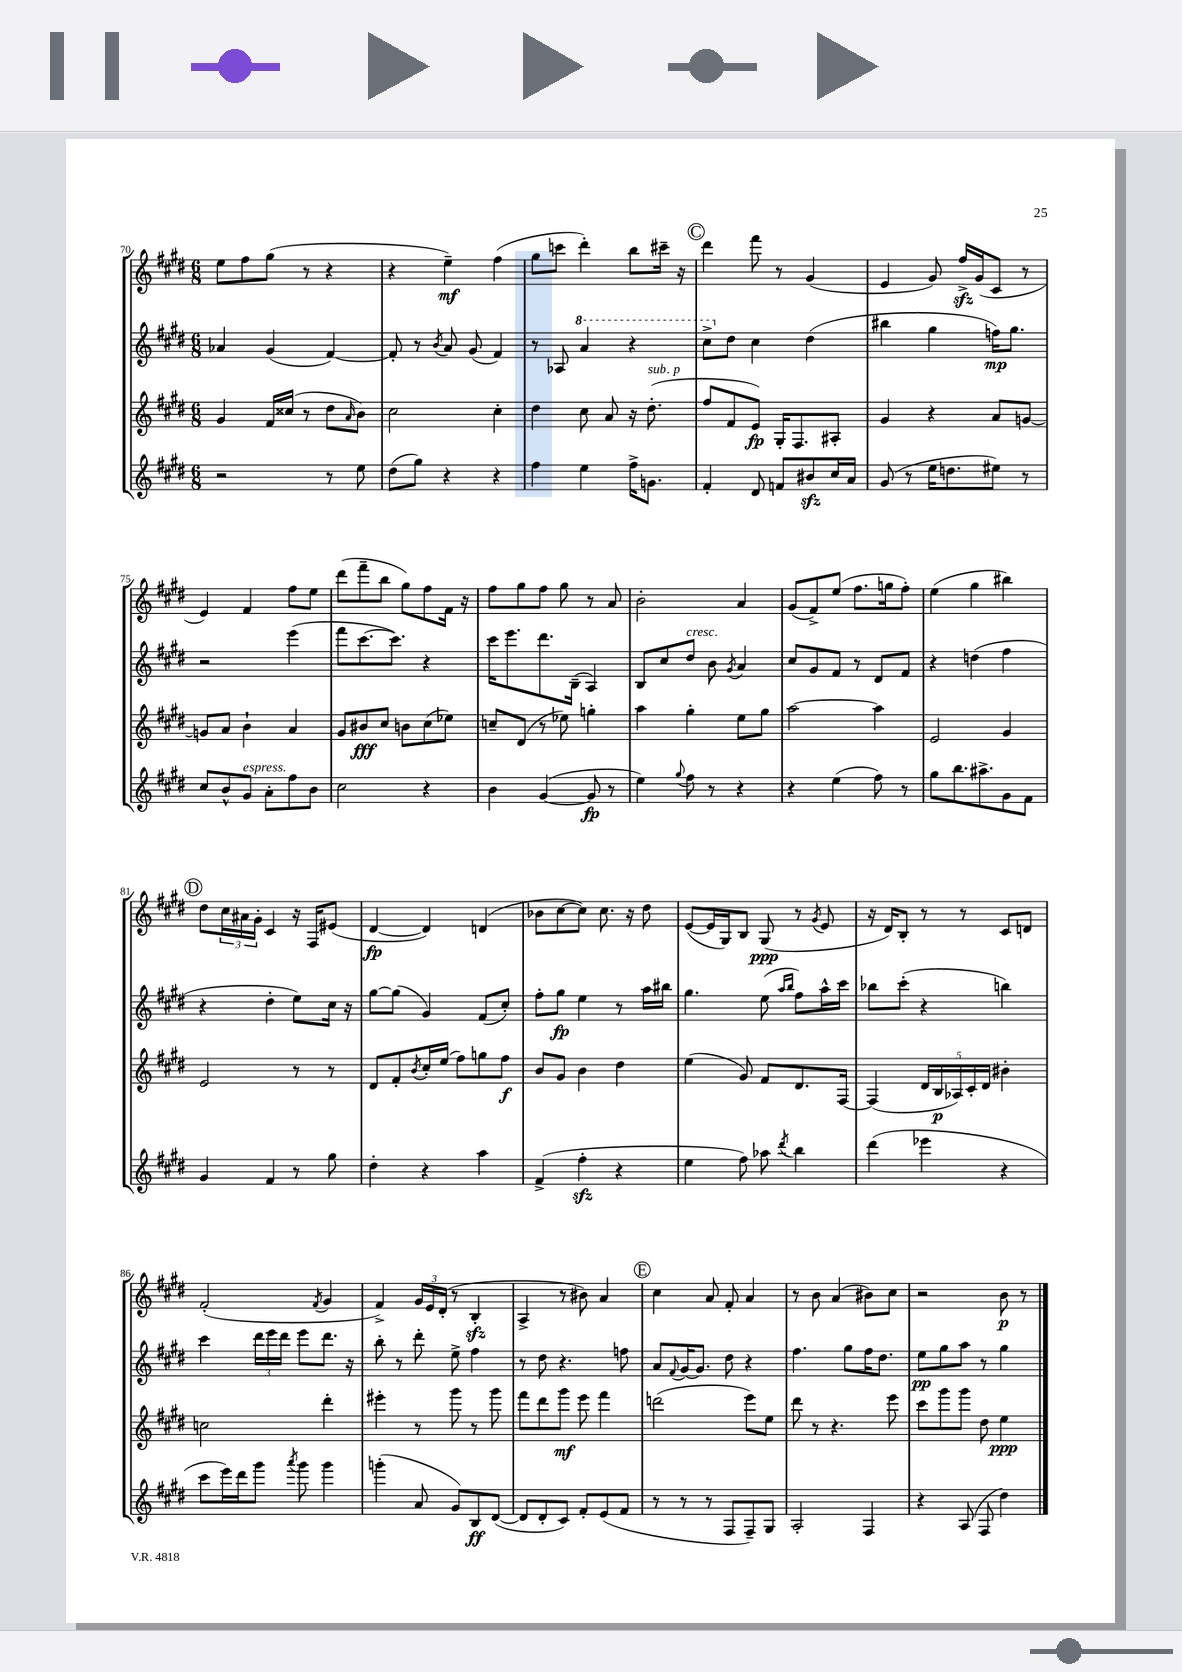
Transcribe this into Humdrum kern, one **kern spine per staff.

**kern	**dynam	**kern	**dynam	**kern	**dynam	**kern	**dynam
*part4	*part4	*part3	*part3	*part2	*part2	*part1	*part1
*staff4	*staff4	*staff3	*staff3	*staff2	*staff2	*staff1	*staff1
*clefG2	*	*clefG2	*	*clefG2	*	*clefG2	*
*k[f#c#g#d#]	*	*k[f#c#g#d#]	*	*k[f#c#g#d#]	*	*k[f#c#g#d#]	*
*M6/8	*	*M6/8	*	*M6/8	*	*M6/8	*
=70	=70	=70	=70	=70	=70	=70	=70
2r	.	4g#/	.	4a-X/	.	8ee\L	.
.	.	.	.	.	.	8ff#\	.
.	.	16f#/LL	.	(4g#/	.	(8gg#\J	.
.	.	(16cc##X/JJ	.	.	.	.	.
.	.	8r	.	.	.	8r	.
8r	.	8dd#\L	.	[4f#/)	.	4r	.
.	.	16qqa/	.	.	.	.	.
8ee\	.	8b\J)	.	.	.	.	.
=71	=71	=71	=71	=71	=71	=71	=71
(8dd#\L	.	2cc#\	.	8f#'/]	.	4r	.
8gg#\J)	.	.	.	8r	.	.	.
.	.	.	.	8qb/	.	.	.
4r	.	.	.	8a/	.	4ee~\)	mf
.	.	.	.	(8g#/	.	.	.
4r	.	4cc#'\	.	4f#/)	.	(4ff#\	.
=72	=72	=72	=72	=72	=72	=72	=72
4ff#\	.	4dd#\	.	8r	.	8gg#\L	.
.	.	.	.	8A-X/	.	8cccn\J	.
*	*	*	*	*8va	*	*	*
4ee\	.	8cc#\	.	4aa/	.	4ddd#'\)	.
.	.	8a/	.	.	.	.	.
16ff#^\KL	.	16r	.	4r	.	8bb\L	.
!	!	!LO:TX:a:i:t=sub. p	!	!	!	!	!
8.gn\J	.	(8.dd#'\	.	.	.	.	.
.	.	.	.	.	.	16ccc#X~\Jk	.
.	.	.	.	.	.	16r	.
!!LO:REH:place=s1:t=C
=73	=73	=73	=73	=73	=73	=73	=73
4f#'/	.	8ff#/L	.	8ccc#^\L	.	4ddd#\	.
*	*	*	*	*X8va	*	*	*
.	.	8f#/	.	8dd#\J	.	.	.
8d#/	.	8e/J)	fp	4cc#\	.	8fff#\	.
8fn/L	.	16G#'/KL	.	.	.	8r	.
.	.	8.F#/	.	.	.	.	.
8b#Xzz/	.	.	.	(4dd#\	.	(4g#/	.
16cc#/L	.	8A#X'/J	.	.	.	.	.
16a/JJ	.	.	.	.	.	.	.
=74	=74	=74	=74	=74	=74	=74	=74
(8g#/	.	4g#/	.	4bb#X\	.	4e/	.
8r	.	.	.	.	.	.	.
16ee\KL	.	4r	.	4gg#\	.	8g#/)	.
8.ddn\	.	.	.	.	.	.	.
.	.	.	.	.	.	16ff#zz^/LL	.
.	.	.	.	.	.	(16g#/J	.
8ee#X\J)	.	8a/L	.	16ffn\KL)	mp	8c#/J	.
.	.	.	.	8.gg#\J	.	.	.
8r	.	[8gn/J	.	.	.	8r	.
!!LO:LB:g=z
=75	=75	=75	=75	=75	=75	=75	=75
8cc#/L	.	8gn/L]	.	2r	.	4e/)	.
8b^^/	.	8a/J	.	.	.	.	.
!LO:TX:a:i:t=espress.	!	!	!	!	!	!	!
8g#/J	.	4b`\	.	.	.	4f#/	.
8a'\L	.	.	.	.	.	.	.
8ff#\	.	4a/	.	(4eee\	.	8ff#\L	.
8b\J	.	.	.	.	.	8ee\J	.
=76	=76	=76	=76	=76	=76	=76	=76
2cc#\	.	8g#/L	.	8fff#\L	.	(8ddd#\L	.
.	.	8b#X/	fff	[8.ccc#\	.	8fff#~\	.
.	.	8cc#/J	.	.	.	8bb\J	.
.	.	.	.	8.ccc#\J])	.	.	.
.	.	8bn\L	.	.	.	8gg#\L)	.
4r	.	(8cc#\	.	4r	.	8ff#\	.
.	.	8ee-X\J)	.	.	.	16f#\Jk	.
.	.	.	.	.	.	16r	.
=77	=77	=77	=77	=77	=77	=77	=77
4b\	.	8ccn~/L	.	16ccc#\KL	.	8ff#\L	.
.	.	.	.	8.eee\	.	.	.
.	.	(8d#/J	.	.	.	8gg#\	.
([4g#/	.	8r	.	8.ddd#\	.	8ff#\J	.
.	.	8ee-X\)	.	.	.	8gg#\	.
.	.	.	.	(16B~\Jk	.	.	.
8g#/]	fp	4ggn'\	.	4A/)	.	8r	.
8r	.	.	.	.	.	8a/	.
=78	=78	=78	=78	=78	=78	=78	=78
4ee\)	.	4aa\	.	8B/L	.	2b'\	.
.	.	.	.	8cc#/	.	.	.
8qqgg#/	.	.	.	.	.	.	.
!	!	!	!	!LO:TX:a:i:t=cresc.	!	!	!
8ff#\	.	4gg#'\	.	8dd#/J	.	.	.
8r	.	.	.	8b\	.	.	.
.	.	.	.	8qg#/	.	.	.
4r	.	8ee\L	.	4a/	.	4a/	.
.	.	8gg#\J	.	.	.	.	.
=79	=79	=79	=79	=79	=79	=79	=79
4r	.	[2aa\	.	8cc#/L	.	(8g#/L	.
.	.	.	.	8g#/	.	8f#^/)	.
(4ee\	.	.	.	8f#/J	.	(8ee/J	.
.	.	.	.	8r	.	8.ff#\L	.
8ff#\)	.	4aa\]	.	8d#/L	.	.	.
.	.	.	.	.	.	16ggn\k	.
8r	.	.	.	8f#/J	.	8ff#'\J)	.
=80	=80	=80	=80	=80	=80	=80	=80
8gg#\L	.	2e/	.	4r	.	(4ee\	.
8.bb\	.	.	.	.	.	.	.
.	.	.	.	(4ddn\	.	4gg#\	.
8.aa#X^\	.	.	.	.	.	.	.
8g#\	.	4g#/	.	4ff#\	.	4bb#X\)	.
8f#\J	.	.	.	.	.	.	.
!!LO:LB:g=z
!!LO:REH:place=s1:t=D
=81	=81	=81	=81	=81	=81	=81	=81
4g#/	.	2e/	.	4r	.	8dd#\L	.
.	.	.	.	.	.	24cc#\L	.
.	.	.	.	.	.	24a#X\	.
.	.	.	.	.	.	24g#'\JJ	.
4f#/	.	.	.	4dd#'\	.	4c#/	.
8r	.	8r	.	8ee\L)	.	16r	.
.	.	.	.	.	.	16F#/KL	.
8gg#\	.	8r	.	16cc#\Jk	.	(8e#X/J	.
.	.	.	.	16r	.	.	.
=82	=82	=82	=82	=82	=82	=82	=82
4dd#'\	.	8d#/L	.	[8gg#\L	.	[4d#/	fp
.	.	8f#'/	.	(8gg#\J]	.	.	.
.	.	8qb/	.	.	.	.	.
4r	.	16cc#'/L	.	4g#/)	.	4d#/])	.
.	.	(16ee/JJ	.	.	.	.	.
.	.	8ff#\L)	.	.	.	.	.
4aa\	.	8ggn\	.	(8f#/L	.	(4dn/	.
.	.	8ff#\J	f	8cc#'/J)	.	.	.
=83	=83	=83	=83	=83	=83	=83	=83
(4f#^/	.	8b/L	.	8ff#'\L	.	8b-X\L	.
.	.	8g#/J	.	8gg#\J	fp	[8cc#\	.
4ff#zz'\	.	4b\	.	4ee\	.	8cc#\J])	.
.	.	.	.	.	.	8.cc#\	.
4r	.	4dd#\	.	8r	.	.	.
.	.	.	.	.	.	16r	.
.	.	.	.	16aa\LL	.	8dd#\	.
.	.	.	.	16bb#X\JJ	.	.	.
=84	=84	=84	=84	=84	=84	=84	=84
4ee\	.	(4ee\	.	4.gg#\	.	([8e/L	.
.	.	.	.	.	.	16e/L]	.
.	.	.	.	.	.	16G#/J)	.
8ff#\)	.	8g#/)	.	.	.	8B/J	.
8aa-X\	.	8f#/L	.	(8ee\	.	(8G#/	ppp
.	.	.	.	16qqaa/LL	.	.	.
8qddd#/	.	.	.	16qqbb/JJ	.	.	.
4bb\	.	8.d#/	.	8ff#\L)	.	8r	.
.	.	.	.	.	.	8qg#/	.
.	.	.	.	16aa^^\L	.	8e/	.
.	.	[16F#/Jk	.	16ccc#\JJ	.	.	.
=85	=85	=85	=85	=85	=85	=85	=85
(4ddd#\	.	(4F#/]	.	8bb-X\L	.	16r	.
.	.	.	.	.	.	16d#/KL)	.
.	.	.	.	(8ccc#'\J	.	8B'/J	.
4eee-X\	.	20d#/LL	.	4r	.	8r	.
.	.	20B/	p	.	.	.	.
.	.	20A-X/)	.	.	.	.	.
.	.	.	.	.	.	8r	.
.	.	20c#'/	.	.	.	.	.
.	.	20d#/JJ	.	.	.	.	.
4r	.	4b#X'\	.	4bbn\)	.	8c#/L	.
.	.	.	.	.	.	8dn/J	.
!!LO:LB:g=z
=86	=86	=86	=86	=86	=86	=86	=86
8ccc#\L	.	2ccn\	.	4ccc#\	.	(2f#'/	.
16eee\L)	.	.	.	.	.	.	.
16ddd#\J	.	.	.	.	.	.	.
8ggg#\J	.	.	.	24ddd#\LL	.	.	.
.	.	.	.	24eee\	.	.	.
.	.	.	.	24ddd#\JJ	.	.	.
8qaaa/	.	.	.	.	.	.	.
8ggg#\	.	.	.	8eee\L	.	.	.
.	.	.	.	.	.	8qf#/	.
4ggg#\	.	4ddd#'\	.	8.ddd#\J	.	4g#/	.
.	.	.	.	16r	.	.	.
=87	=87	=87	=87	=87	=87	=87	=87
(4gggn'\	.	4eee#X'\	.	8bb'\	.	4f#^/)	.
.	.	.	.	8r	.	.	.
8a/	.	8r	.	8ddd#'\	.	24g#/LL	.
.	.	.	.	.	.	24e/	.
.	.	.	.	.	.	(24d#'/JJ	.
8g#/L)	.	8ggg#\	.	8ee^\	.	8r	.
8B/	ff	8r	.	4ff#\	.	4Bzz'/	.
([8d#/J	.	8ggg#\	.	.	.	.	.
=88	=88	=88	=88	=88	=88	=88	=88
8d#/L]	.	8fff#\L	.	8r	.	4A^/	.
8d#'/	.	8ddd#\	.	8dd#\	.	.	.
8c#/J)	.	8ggg#\J	mf	4.r	.	8r	.
8f#'/L	.	8eee\	.	.	.	8b#X\)	.
(8e/	.	4fff#\	.	.	.	4a/	.
8f#/J	.	.	.	8ffn\	.	.	.
!!LO:REH:place=s1:t=E
=89	=89	=89	=89	=89	=89	=89	=89
8r	.	(2dddn\	.	8a/L	.	4cc#\	.
.	.	.	.	8qqf#/	.	.	.
8r	.	.	.	[16g#/K	.	.	.
.	.	.	.	8.g#/J]	.	.	.
8r	.	.	.	.	.	8a/	.
8F#/L	.	.	.	8dd#\	.	8f#'/	.
8F#~/)	.	8eee\L)	.	4r	.	4a/	.
8G#/J	.	8ee\J	.	.	.	.	.
=90	=90	=90	=90	=90	=90	=90	=90
2A'/	.	8ddd#\	.	4.ff#\	.	8r	.
.	.	8r	.	.	.	8b\	.
.	.	4.r	.	.	.	(4a/	.
.	.	.	.	8gg#\L	.	.	.
4F#/	.	.	.	16ff#\K	.	8b#X\L)	.
.	.	.	.	8.dd#\J	.	.	.
.	.	8eee\	.	.	.	8cc#\J	.
=91	=91	=91	=91	=91	=91	=91	=91
4r	.	8ccc#\L	.	8ee\L	pp	2r	.
.	.	8ggg#\	.	8gg#\	.	.	.
(8A/	.	8ggg#\J	.	8aa\J	.	.	.
8F#/	.	8dd#\	.	8r	.	.	.
4dd#\)	.	4ee\	ppp	4gg#\	.	8b\	p
.	.	.	.	.	.	8r	.
==	==	==	==	==	==	==	==
*-	*-	*-	*-	*-	*-	*-	*-
